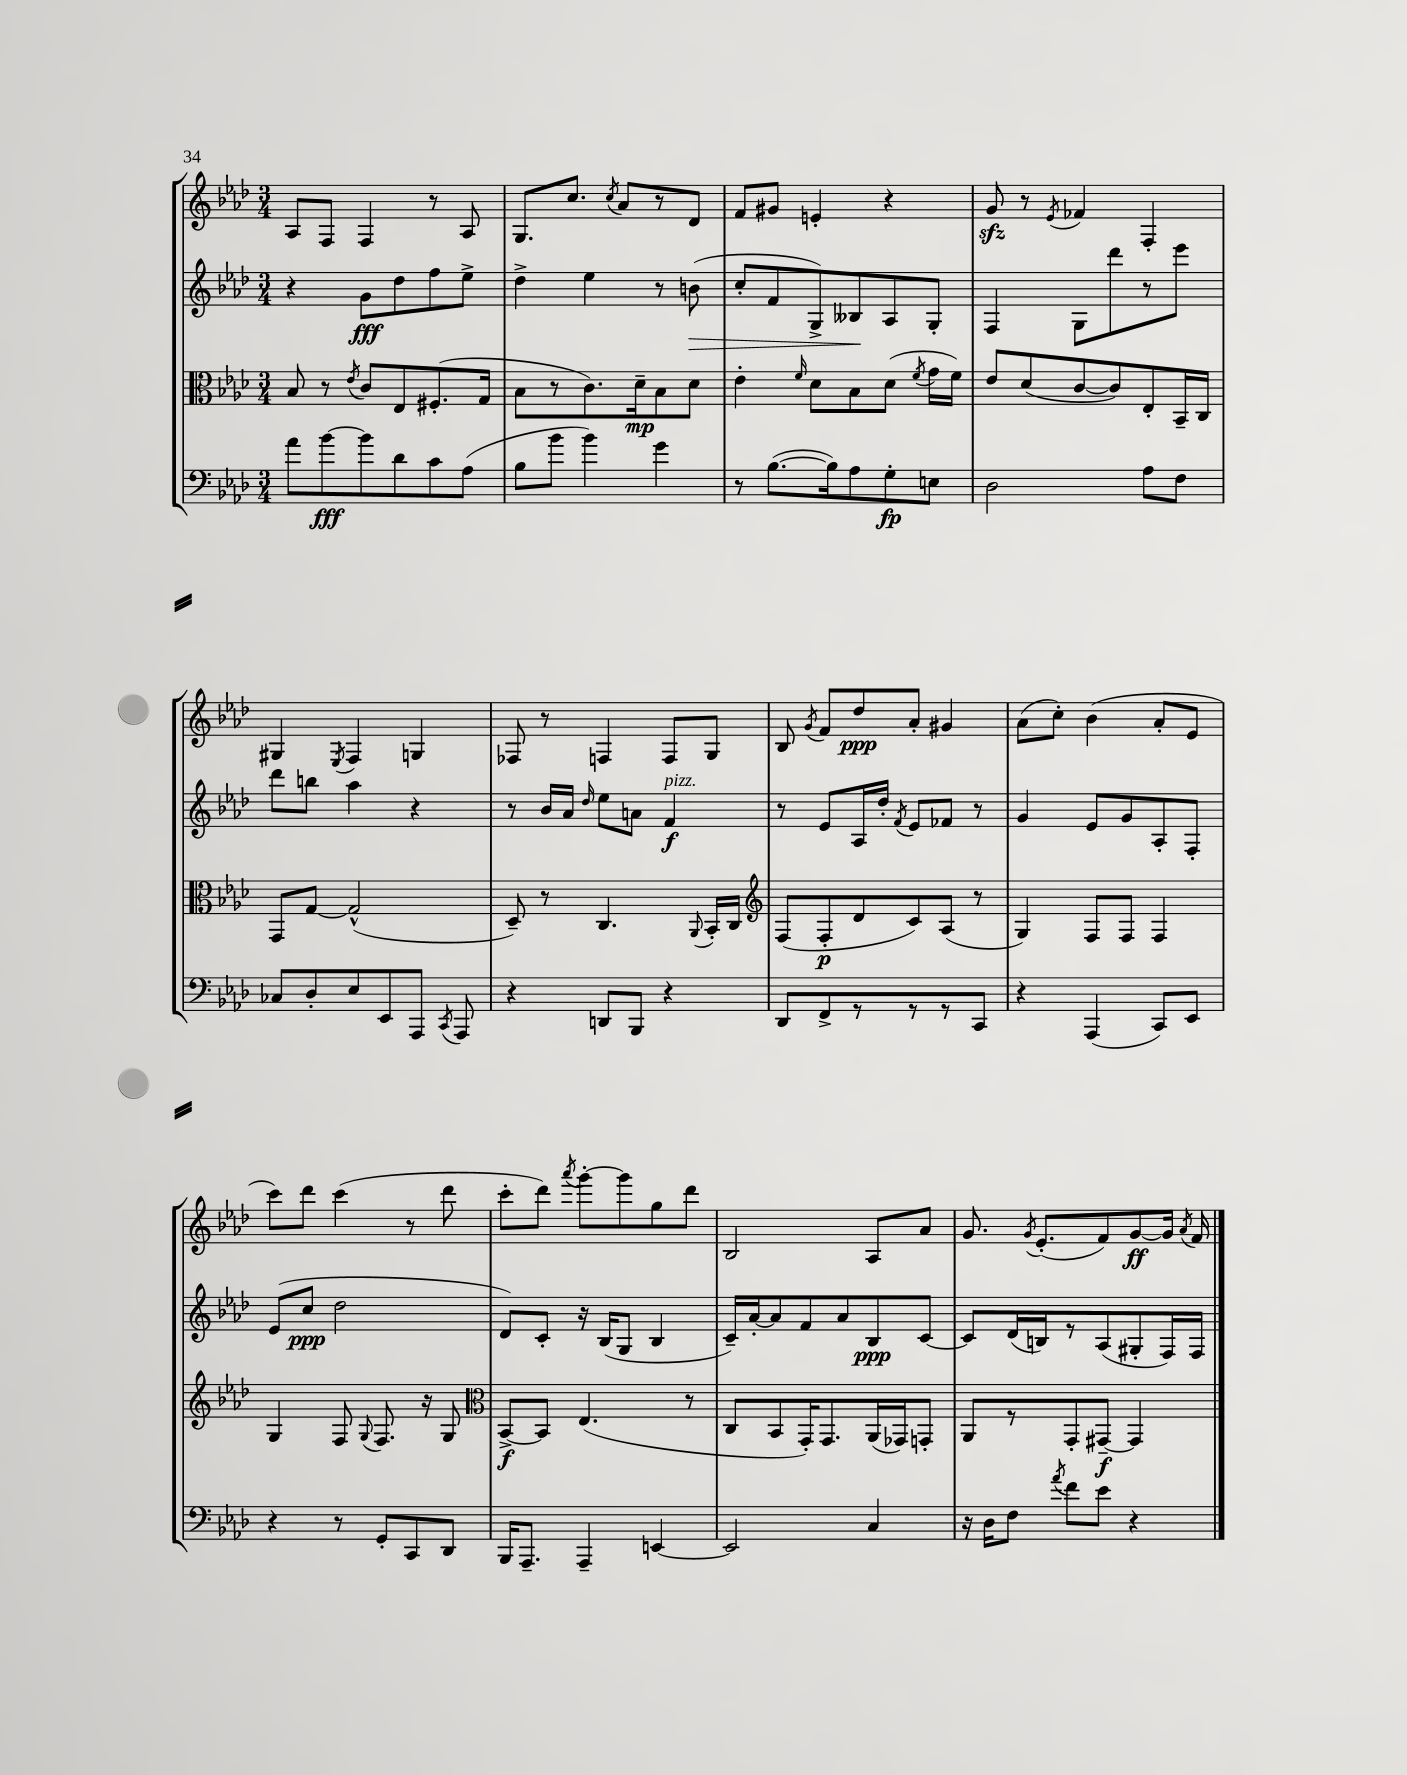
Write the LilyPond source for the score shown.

<<
\new StaffGroup <<
\new Staff = "s0" {
    \clef treble \key aes \major \numericTimeSignature \time 3/4
    \autoBeamOff aes8[ f8] f4 r8 aes8 |
    g8.[ c''8.] \acciaccatura { c''8 } aes'8[ r8 des'8] |
    f'8[ gis'8] e'4-. r4 |
    g'8\sfz r8 \acciaccatura { ees'8 } fes'4 f4-. |
    gis4 \acciaccatura { ees8 } f4 g4 |
    fes8 r8 f4 f8[ g8] |
    bes8 \acciaccatura { g'8 } f'8[ des''8\ppp aes'8]-. gis'4 |
    aes'8[( c''8]-.) bes'4( aes'8[-. ees'8] |
    c'''8[) des'''8] c'''4( r8 des'''8 |
    c'''8[-. des'''8]) \acciaccatura { aes'''8 } g'''8[~-. g'''8 g''8 des'''8] |
    bes2 aes8[ aes'8] |
    g'8. \acciaccatura { g'8 } ees'8.[-.( f'8) g'8~\ff g'16] \acciaccatura { aes'8 } f'16 \bar "|." |
}
\new Staff = "s1" {
    \clef treble \key aes \major \numericTimeSignature \time 3/4
    \autoBeamOff r4 g'8[\fff des''8 f''8 ees''8]-> |
    des''4-> ees''4 r8 b'8\>( |
    c''8[-. f'8 g8->) beses8\! aes8 g8]-. |
    f4 g8[ des'''8 r8 ees'''8] |
    des'''8[ b''8] aes''4 r4 |
    r8 bes'16[ aes'16] \grace { des''16 } ees''8[ a'8] f'4\f^\markup { \italic "pizz." } |
    r8 ees'8[ aes16 des''16]-. \acciaccatura { f'8 } ees'8[ fes'8] r8 |
    g'4 ees'8[ g'8 aes8-. f8]-. |
    ees'8[( c''8]\ppp des''2 |
    des'8[) c'8]-. r16 bes16[( g8] bes4 |
    c'16[--) aes'16~-. aes'8 f'8 aes'8 bes8\ppp c'8]~ |
    c'8[ des'16( b16) r8 aes8( gis8-. f16) f16] \bar "|." |
}
\new Staff = "s2" {
    \clef alto \key aes \major \numericTimeSignature \time 3/4
    \autoBeamOff bes8 r8 \acciaccatura { ees'8 } c'8[ ees8 fis8.-.( g16] |
    bes8[ r8 c'8.) des'16--\mp bes8 des'8] |
    ees'4-. \grace { f'16 } des'8[ bes8 des'8]( \acciaccatura { f'8 } g'16[ f'16]) |
    ees'8[ des'8( c'8~ c'8) ees8-. bes,16-- c16] |
    g,8[ g8]~ g2-^( |
    des8--) r8 c4. \appoggiatura { aes,8 } bes,16[-. c16] |
    \clef treble f8[( f8-.\p des'8 c'8) aes8]( r8 |
    g4) f8[ f8] f4 |
    g4 f8 \appoggiatura { g8 } f8. r16 g8 |
    \clef alto bes,8[~->\f bes,8] ees4.( r8 |
    c8[ bes,8 g,16-.) g,8. aes,16( ges,16) g,8]-. |
    aes,8[ r8 g,8-. gis,8]~--\f gis,4 \bar "|." |
}
\new Staff = "s3" {
    \clef bass \key aes \major \numericTimeSignature \time 3/4
    \autoBeamOff aes'8[ bes'8~\fff bes'8 des'8 c'8 aes8]( |
    bes8[ bes'8] bes'4) g'4 |
    r8 bes8.[~( bes16) aes8 g8-.\fp e8] |
    des2 aes8[ f8] |
    ces8[ des8-. ees8 ees,8 aes,,8] \acciaccatura { c,8 } aes,,8 |
    r4 d,8[ bes,,8] r4 |
    des,8[ f,8-> r8 r8 r8 c,8] |
    r4 aes,,4( c,8[) ees,8] |
    r4 r8 g,8[-. c,8 des,8] |
    bes,,16[ aes,,8.]-- aes,,4-- e,4~ |
    e,2 c4 |
    r16 des16[ f8] \acciaccatura { aes'8 } f'8[ ees'8] r4 \bar "|." |
}
>>
>>
\layout { \context { \Score \remove "Bar_number_engraver" } }
